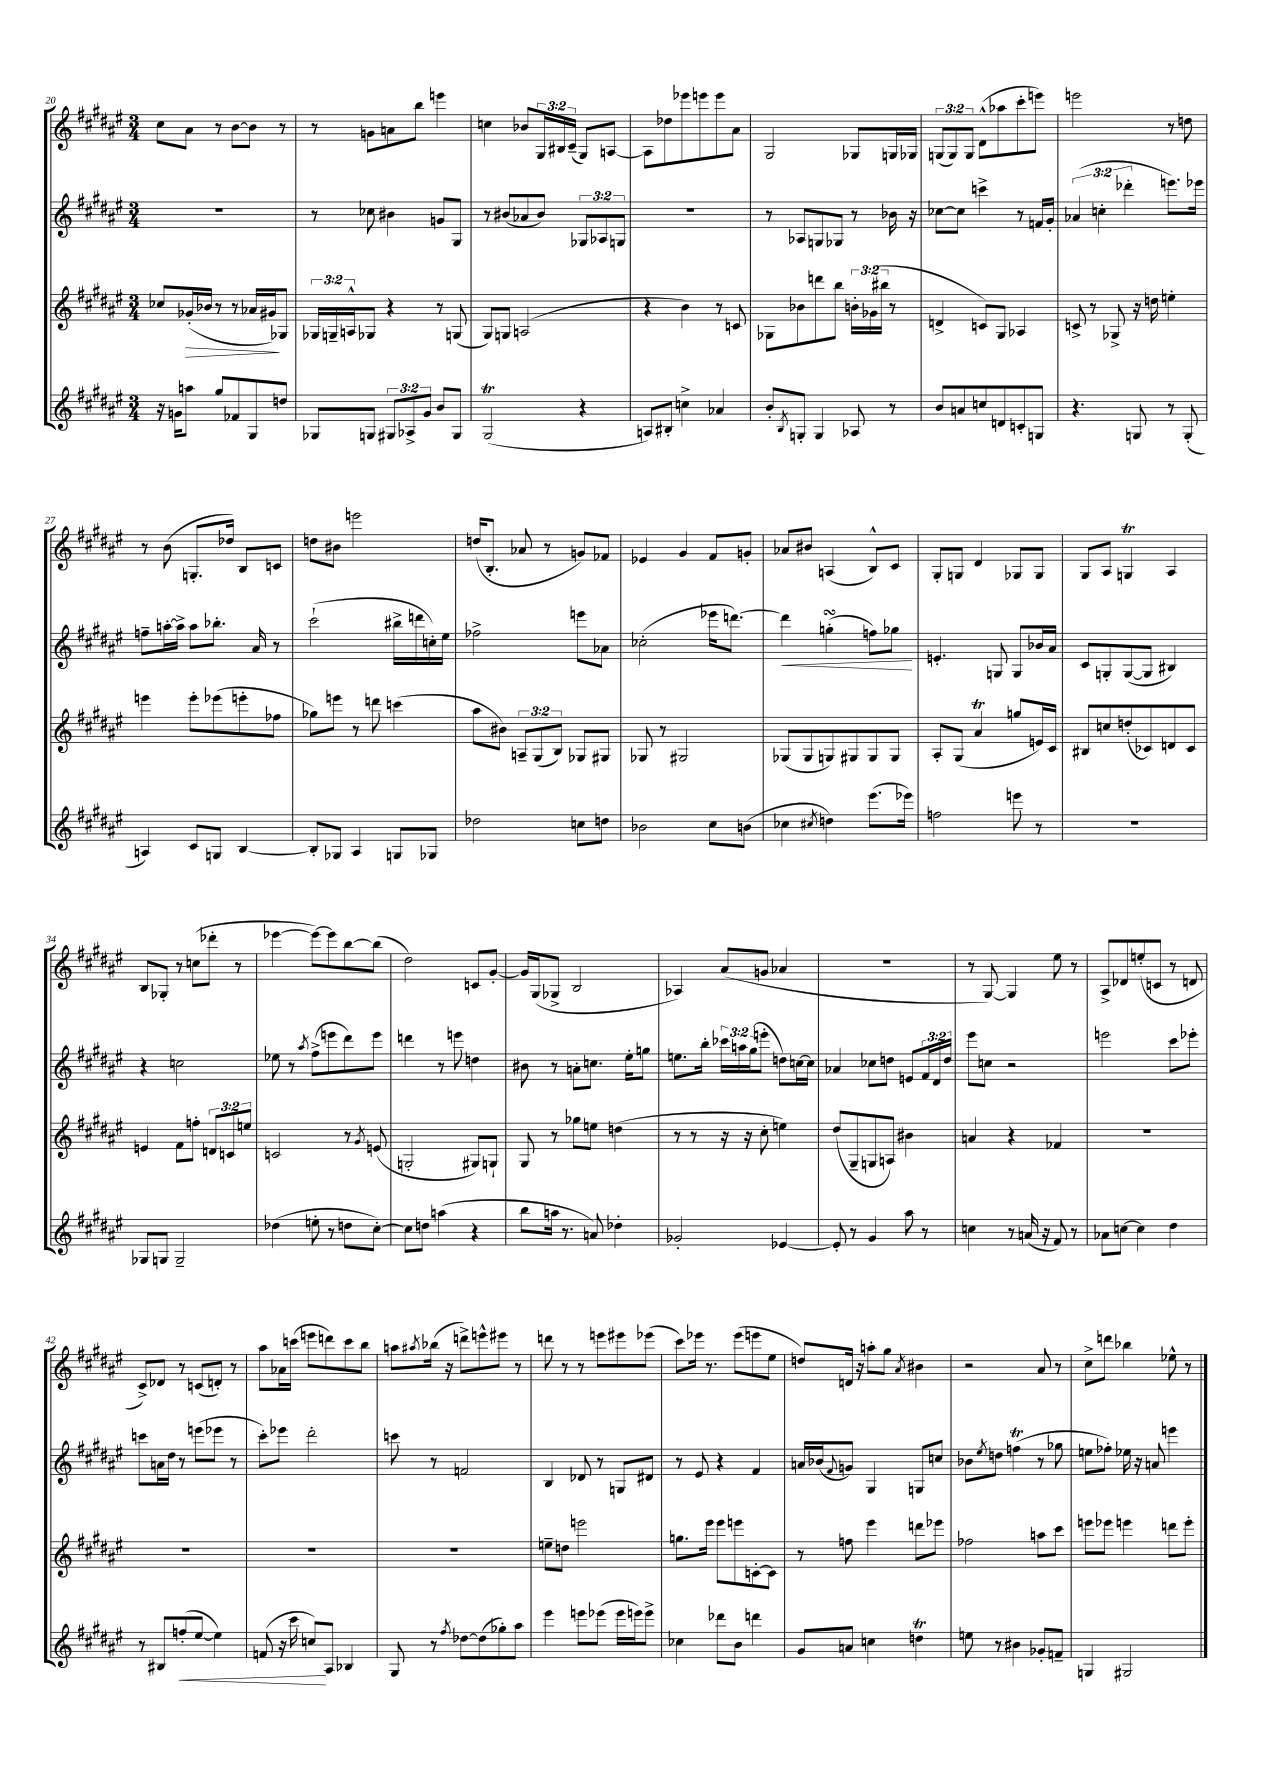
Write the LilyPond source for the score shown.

<<
\new StaffGroup <<
\new Staff = "s0" {
    \clef treble \key fis \major \numericTimeSignature \time 3/4 \override Staff.TupletNumber.text = #tuplet-number::calc-fraction-text
    cis''8 ais'8 r8 b'8~ b'8 r8 |
    r8 g'8 a'8 b''8 e'''4 |
    c''4 bes'8 \tuplet 3/2 { gis16 bis16 cis'16--( } gis8) a8~ |
    a8 des''8 ees'''8 e'''8 e'''8 ais'8 |
    gis2 ges8 g16 ges16 |
    \tuplet 3/2 { g8( g8) g8 } dis'8-^( aes''8 cis'''8-. e'''8) |
    e'''2 r8 d''8 |
    r8 b'8( g8.-. des''16) b8 c'8 |
    d''8 bis'8 e'''2 |
    d''16( b8.-. aes'8 r8 g'8) fes'8 |
    ees'4 gis'4 fis'8 g'8-. |
    aes'8 bis'8 a4( b8-^) cis'8 |
    gis8-. g8 dis'4 ges8 ges8 |
    gis8 ais8 g4\trill ais4 |
    b8 ges8-. r8 c''8( des'''8-. r8 |
    ees'''4~ ees'''8~) ees'''8 b''8~ b''8( |
    dis''2) c'8 gis'8~-. |
    gis'16 gis16( ges8-> b2 |
    aes4) ais'8( g'8 aes'4 |
    R2. |
    r8 gis8~) gis4 eis''8 r8 |
    ais8-> des'8 e''8-.( c'8 r8 d'8 |
    cis'8->) des'8 r8 c'8( d'8-.) r8 |
    ais''8 aes'16 c'''16( e'''8 d'''8) c'''8 b''8 |
    a''8 \acciaccatura { ais''8 } bes''16( r16 d'''8->) e'''8-^ eis'''8 r8 |
    d'''8 r8 r8 e'''8 eis'''8 ees'''8( |
    cis'''8) ees'''16 r8. ees'''8( e'''8 eis''8 |
    d''8) d'16 r16 a''8-. gis''8 \acciaccatura { ais'8 } bis'4 |
    r2 ais'8 r8 |
    cis''8-> d'''8 bes''4 ees''8-^ r8 \bar "|." |
}
\new Staff = "s1" {
    \clef treble \key fis \major \numericTimeSignature \time 3/4 \override Staff.TupletNumber.text = #tuplet-number::calc-fraction-text
    R2. |
    r8 ces''8 bis'4 g'8 gis8 |
    r8 bis'8( aes'8 bis'8) \tuplet 3/2 { ges8 aes8 g8 } |
    R2. |
    r8 aes8 g8 ges8 r8 bes'16 r16 |
    ces''8~ ces''8 c'''4-> r8 f'16 gis'16-. |
    \tuplet 3/2 { aes'4( c''4-. des'''4-. } e'''8.) ees'''16 |
    f''8-- a''16~-. a''16-> a''8 bes''8.-. ais'16 r8 |
    cis'''2-!( bis''16-> d'''16 c''16-.) eis''16 |
    fes''2-> e'''8 aes'8 |
    ces''2-.( ees'''16 d'''8.~) |
    d'''4\< g''4-.\turn( f''8) ges''8\! |
    e'4.-. g8 g8 bes'16 ais'16 |
    cis'8 g8-. g8~( g8 bis4) |
    r4 c''2 |
    ees''8 r8 \acciaccatura { ais''8 } fis''8->( e'''8 dis'''8) e'''8 |
    d'''4 r8 e'''8 d''4 |
    bis'8 r8 a'8-. c''8. eis''16-. g''8 |
    e''8. b''16-. \tuplet 3/2 { ces'''16 a''16 gis''16( } e'''8-. d''8) c''16~ c''16 |
    aes'4 ces''8 d''8 e'8 \tuplet 3/2 { fis'16 dis'16 d''16 } |
    eis'''8 c''8 r2 |
    e'''2 cis'''8 ees'''8-. |
    c'''8 a'16 dis''16 r8 e'''8( ees'''8 r8 |
    cis'''8-.) ees'''8 dis'''2-. |
    c'''8 r8 f'2 |
    b4 des'8 r8 g8 dis'8 |
    r8 eis'8 r4 fis'4 |
    a'16 bes'16( \appoggiatura { fis'8 } g'8) gis4 g8 c''8 |
    bes'8 \acciaccatura { eis''8 } d''8 f''4\trill( r8 ges''8 |
    e''8 fes''8-.) ees''16 r16 a'8 e'''4 \bar "|." |
}
\new Staff = "s2" {
    \clef treble \key fis \major \numericTimeSignature \time 3/4 \override Staff.TupletNumber.text = #tuplet-number::calc-fraction-text
    ces''8 ges'16-.\>( bes'16 r8 r8 aes'16 gis'16\!) ges8 |
    \tuplet 3/2 { ges16 g16-- a16-^ } ges8 r4 r8 g8( |
    gis8) g8 a2( |
    r4 b'4) r8 c'8 |
    ges8 bes'8 d'''8 b''8 \tuplet 3/2 { b'16-. ges'16( bis''16 } r8 |
    d'4-> c'8) gis8 aes4 |
    c'8-> r8 ges8-> r16 d''16 e''4-. |
    e'''4 e'''8-. ees'''8( e'''8-. fes''8 |
    ges''8) e'''8 r8 d'''8 c'''4( |
    ais''8 bis'8) \tuplet 3/2 { a8-- gis8( b8) } ges8 gis8 |
    ges8 r8 gis2 |
    ges8( ges8 g8) gis8 gis8 gis8 |
    ais8-. gis8( ais'4\trill g''8 e'16) cis'16 |
    bis8 c''8 d''8-.( ces'8) d'8 ces'8 |
    e'4 fis'8 f''8-. \tuplet 3/2 { d'8 c'8 e''8 } |
    c'2 r8 \acciaccatura { gis'8 } e'8( |
    g2-. gis8) g8-! |
    gis8 r8 ges''8 e''8 d''4( |
    r8 r8 r16 r16 cis''8-. e''4) |
    dis''8( gis8-- g8 a8) bis'4 |
    a'4 r4 fes'4 |
    R2. |
    R2. |
    R2. |
    R2. |
    e''8-- d''8 e'''2 |
    g''8. eis'''16 eis'''8 e'''8 c'8~-. c'8 |
    r8 f''8 eis'''4 d'''8 ees'''8 |
    fes''2 a''8 cis'''8 |
    e'''8 ees'''8 e'''4 d'''8 e'''8-. \bar "|." |
}
\new Staff = "s3" {
    \clef treble \key fis \major \numericTimeSignature \time 3/4 \override Staff.TupletNumber.text = #tuplet-number::calc-fraction-text
    r16 g'16 a''8 gis''8 fes'8 gis8 d''8 |
    ges8 g8 \tuplet 3/2 { gis8 aes8-> gis'8 } b'8 gis8 |
    gis2\trill( r4 |
    a8) bis8-. c''4-> aes'4 |
    b'8-. \acciaccatura { b8 } g8-. g4 aes8 r8 |
    b'8 a'8 c''8 d'8 c'8-. g8 |
    r4. g8 r8 g8-.( |
    a4) cis'8 g8 b4~ |
    b8-. ges8 ais4 g8 ges8 |
    des''2 c''8 d''8 |
    bes'2 cis''8 b'8( |
    ces''4 \acciaccatura { cis''8 } d''4) eis'''8.( ees'''16) |
    f''2 e'''8 r8 |
    R2. |
    ges8 g8 g2-- |
    des''4( e''8-. r8 d''8 cis''8~-.) |
    cis''8 d''8 a''4( r4 |
    b''8 a''16 r8. a'8) des''4-. |
    ges'2-. ees'4~ |
    ees'8-. r8 gis'4 ais''8 r8 |
    c''4 r8 a'16( r16 fis'8) r8 |
    aes'8 c''8~ c''4 dis''4 |
    r8 bis8 f''8-.\<( eis''8~ eis''4) |
    f'8( r16 cis'''16 c''8\!) ais8 bes4 |
    gis8 r8 \acciaccatura { fis''8 } des''8~ des''8( ges''8-.) ais''8 |
    eis'''4 e'''8 ees'''8( ees'''16 e'''16) e'''8-> |
    ces''4 des'''8 b'8 d'''4 |
    gis'8 a'8 c''4 d''4\trill |
    e''8 r8 bis'4 ges'8-. f'8-- |
    g4 gis2 \bar "|." |
}
>>
>>
\layout { \context { \Score currentBarNumber = #20 } }
